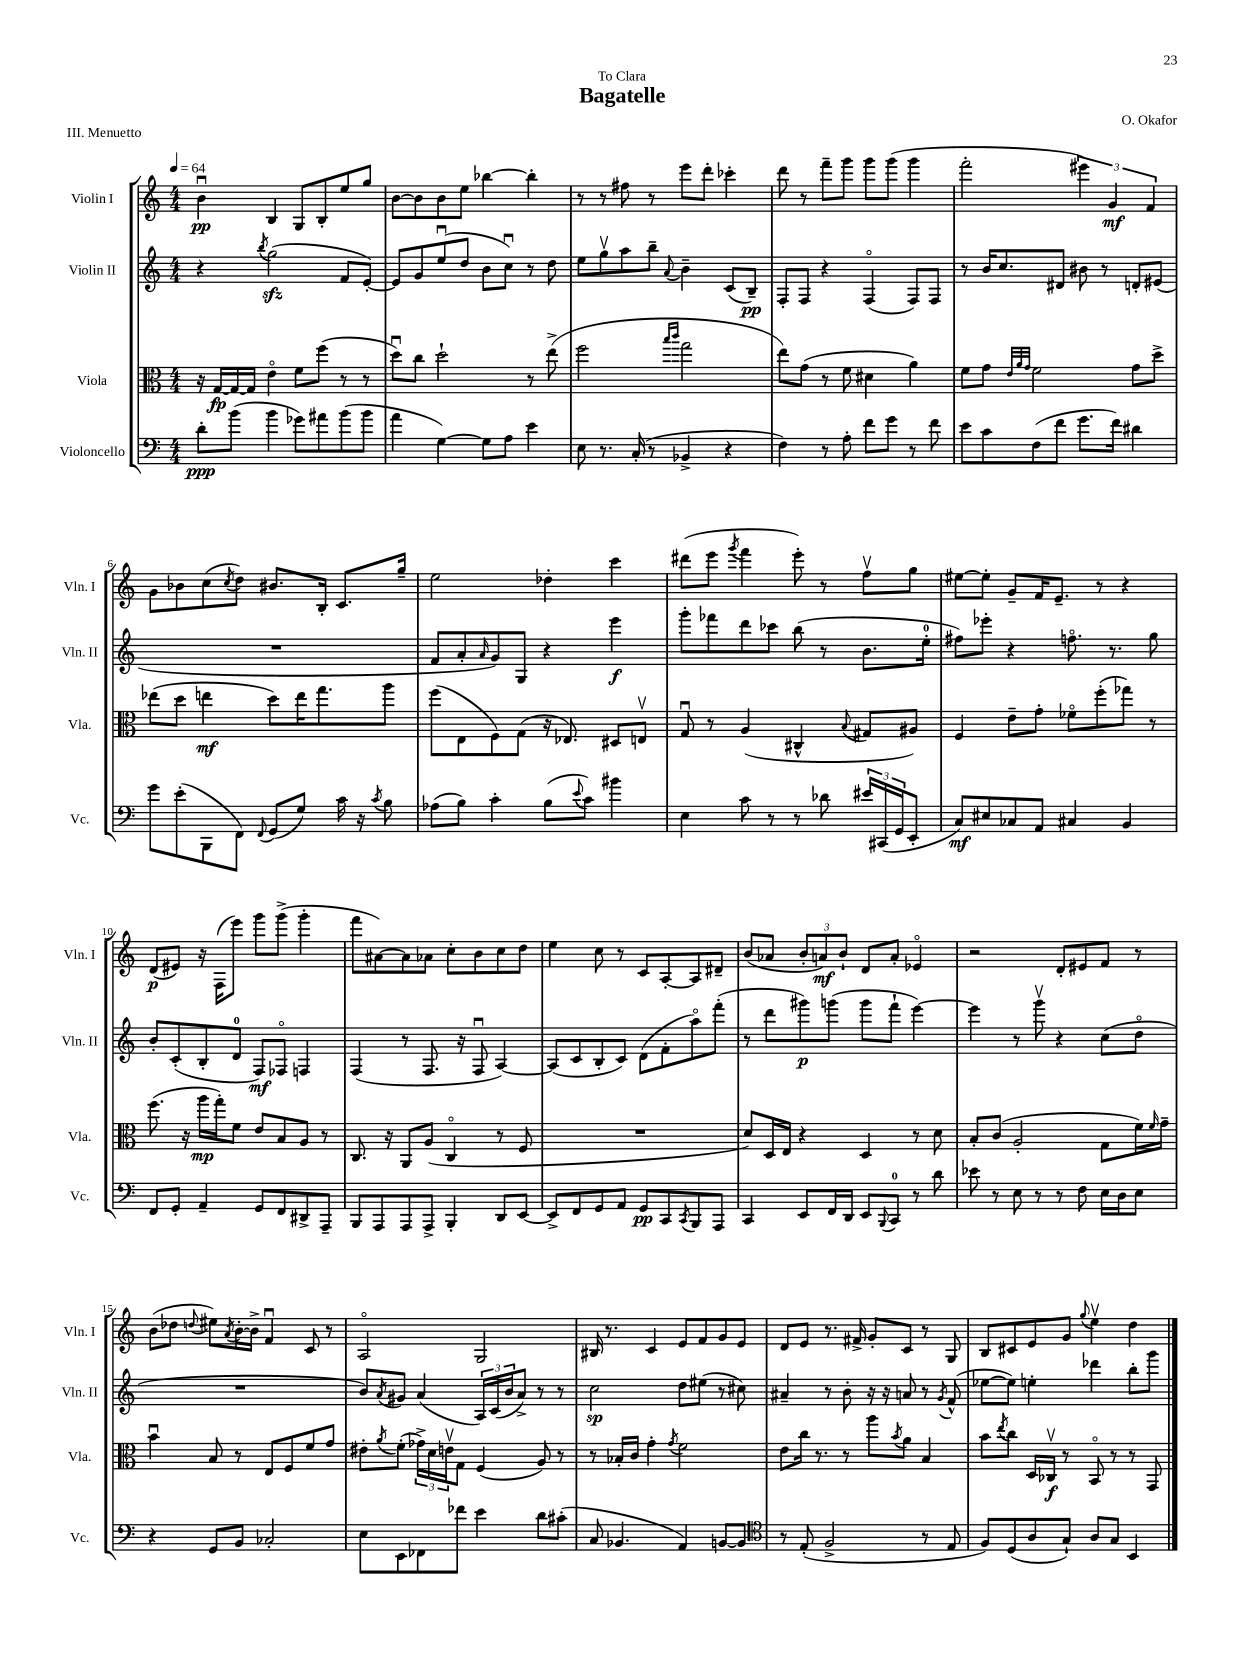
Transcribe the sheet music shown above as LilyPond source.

\header { title = "Bagatelle" composer = "O. Okafor" dedication = "To Clara" piece = "III. Menuetto" }
<<
\new StaffGroup <<
\new Staff = "s0" \with { instrumentName = "Violin I" shortInstrumentName = "Vln. I" } {
    \clef treble \key c \major \numericTimeSignature \time 4/4 \tempo 4 = 64
    b'4\downbow\pp b4 g8 b8-. e''8 g''8 |
    b'8~ b'8 b'8 e''8 bes''4~ bes''4-. |
    r8 r8 fis''8 r8 e'''8 d'''8-. ces'''4-. |
    d'''8 r8 f'''8-- g'''8 g'''8 g'''8( g'''4 |
    f'''2-. \tuplet 3/2 { eis'''4) g'4\mf f'4 } |
    g'8 bes'8 c''8( \acciaccatura { c''8 } d''8) bis'8. b16-. c'8. g''16-- |
    e''2 des''4-. c'''4 |
    dis'''8( e'''8 \acciaccatura { g'''8 } f'''4 e'''8-.) r8 f''8\upbow g''8 |
    eis''8~ eis''8-. g'8-- f'16 e'8.-- r8 r4 |
    d'8\p( eis'8) r16 f16( e'''8) g'''8 g'''8->( g'''4-. |
    f'''8 ais'8~) ais'8 aes'8 c''8-. b'8 c''8 d''8 |
    e''4 c''8 r8 c'8 a8~-. a8 dis'8-- |
    b'8( aes'8 \tuplet 3/2 { b'8-. a'8\mf) b'8-! } d'8 a'8-. ees'4\flageolet |
    r2 d'8-. eis'8 f'8 r8 |
    b'8( des''8 \appoggiatura { d''8 } eis''8) \acciaccatura { a'8 } b'16~-. b'16-> f'4\downbow c'8 r8 |
    a2\flageolet g2 |
    bis16 r8. c'4 e'8 f'8 g'8 e'8 |
    d'8 e'8 r8. fis'16-> g'8-. c'8 r8 g8 |
    b8 cis'8 e'8 g'8 \appoggiatura { g''8 } e''4\upbow d''4 \bar "|." |
}
\new Staff = "s1" \with { instrumentName = "Violin II" shortInstrumentName = "Vln. II" } {
    \clef treble \key c \major \numericTimeSignature \time 4/4
    r4 \acciaccatura { b''8 } g''2\sfz( f'8 e'8~-.) |
    e'8 g'8 e''8\downbow( d''8 b'8 c''8\downbow) r8 d''8 |
    e''8 g''8\upbow a''8 b''8-- \appoggiatura { a'8 } b'4-- c'8( b8--\pp) |
    f8-. f8 r4 f4\flageolet( f8) f8 |
    r8 b'16 c''8. dis'8 bis'8 r8 d'8-. eis'8( |
    R1 |
    f'8 a'8-. \grace { a'16 } g'8) g8 r4 e'''4\f |
    g'''8-. fes'''8 d'''8 ces'''8 b''8( r8 b'8. e''16-0-. |
    fis''8) ees'''8-. r4 f''8.\flageolet r8. g''8 |
    b'8-. c'8-.( b8-. d'8-0 f8\mf) fes8\flageolet f4 |
    f4( r8 f8. r16 f8\downbow a4~) |
    a8( c'8 b8-. c'8) d'8( f'8-. a''8\flageolet) f'''8-.( |
    r8 d'''8 gis'''8\p) g'''8( g'''8 f'''8-! e'''4~) |
    e'''4 r8 g'''8\upbow r4 c''8( d''8\flageolet |
    R1 |
    b'8) \acciaccatura { a'8 } gis'8 a'4( \tuplet 3/2 { a16) c'16( b'16 } a'8->) r8 r8 |
    c''2\sp d''8 eis''8( r8 cis''8) |
    ais'4-- r8 b'8-. r16 r16 a'8 r8 \acciaccatura { g'8 } f'8-^( |
    ees''8~ ees''8) e''4-. des'''4 b''8-. g'''8 \bar "|." |
}
\new Staff = "s2" \with { instrumentName = "Viola" shortInstrumentName = "Vla." } {
    \clef alto \key c \major \numericTimeSignature \time 4/4
    r16 g16~\fp g16~ g16 e'4\flageolet f'8 f''8( r8 r8 |
    d''8\downbow) c''8 d''2-! r8 e''8->( |
    f''2 \grace { b''16 c'''16 } g''2 |
    e''8) g'8( r8 f'8 dis'4 a'4) |
    f'8 g'8 \grace { e'32 a'32 g'32 } f'2 g'8 d''8-> |
    ees''8( d''8 e''4\mf d''8) e''16 g''8. a''8 |
    f''8( e8 f8) g8( r16 ees8.) dis8 e8\upbow |
    g8\downbow r8 a4( cis4-^ \appoggiatura { b8 } gis8 ais8) |
    f4 e'8-- g'8-. fes'8\flageolet f''8-.( ges''8) r8 |
    f''8.( r16 a''16\mp g''16-.) f'8 e'8 b8 a8 r8 |
    c8. r16 a,8 a8( c4\flageolet r8 f8 |
    R1 |
    d'8) d16 e16 r4 d4 r8 d'8 |
    b8-. c'8( a2-. g8 f'16) \grace { f'16 } g'16-- |
    b'4\downbow b8 r8 e8 f8 f'8 g'8 |
    eis'8-. \acciaccatura { a'8 } f'8-.( \tuplet 3/2 { ges'16->) d'16 e'16\upbow } g8 f4( a8) r8 |
    r8 bes16-. c'16 g'4-. \acciaccatura { g'8 } f'2 |
    e'8 c''16 r8. r8 a''8 \acciaccatura { b'8 } a'8 b4 |
    b'8 \acciaccatura { e''8 } c''8 d16 ces16\upbow\f r8 b,8\flageolet r8 r8 g,8 \bar "|." |
}
\new Staff = "s3" \with { instrumentName = "Violoncello" shortInstrumentName = "Vc." } {
    \clef bass \key c \major \numericTimeSignature \time 4/4
    d'8-.\ppp b'8( b'4 ges'8) ais'8 b'8( b'8 |
    a'4 g4~) g8 a8 e'4 |
    e8 r8. c16-.( r8 bes,4-> r4 |
    f4) r8 a8-. f'8 g'8 r8 f'8 |
    e'8 c'8 f8( f'8 g'8. f'16) dis'4 |
    g'8 e'8-.( b,,8 f,8) \appoggiatura { f,8 } g,8( g8) c'16 r16 \acciaccatura { c'8 } b8 |
    aes8( b8) c'4-. b8( \appoggiatura { e'8 } c'8) bis'4 |
    e4 c'8 r8 r8 des'8 \tuplet 3/2 { eis'16 cis,16( g,16 } e,8-. |
    c8\mf) eis8 ces8 a,8 cis4 b,4 |
    f,8 g,8-. a,4-- g,8 f,8 dis,8-> a,,8-- |
    b,,8 a,,8 a,,8 a,,8-> b,,4-. d,8 e,8~ |
    e,8-> f,8 g,8 a,8 g,8\pp c,8 \acciaccatura { c,8 } b,,8 a,,8 |
    c,4 e,8 f,16 d,16 e,8 \appoggiatura { b,,8 } c,8-0 r8 d'8 |
    ees'8 r8 e8 r8 r8 f8 e16 d16 e8 |
    r4 g,8 b,8 ces2-. |
    e8 e,8 fes,8 fes'8 e'4 d'8 cis'8-.( |
    c8 bes,4. a,4) b,8~ b,8 |
    \clef tenor r8 e8-.( f2-> r8 e8 |
    f8) d8( a8 g8-!) a8 g8 b,4 \bar "|." |
}
>>
>>
